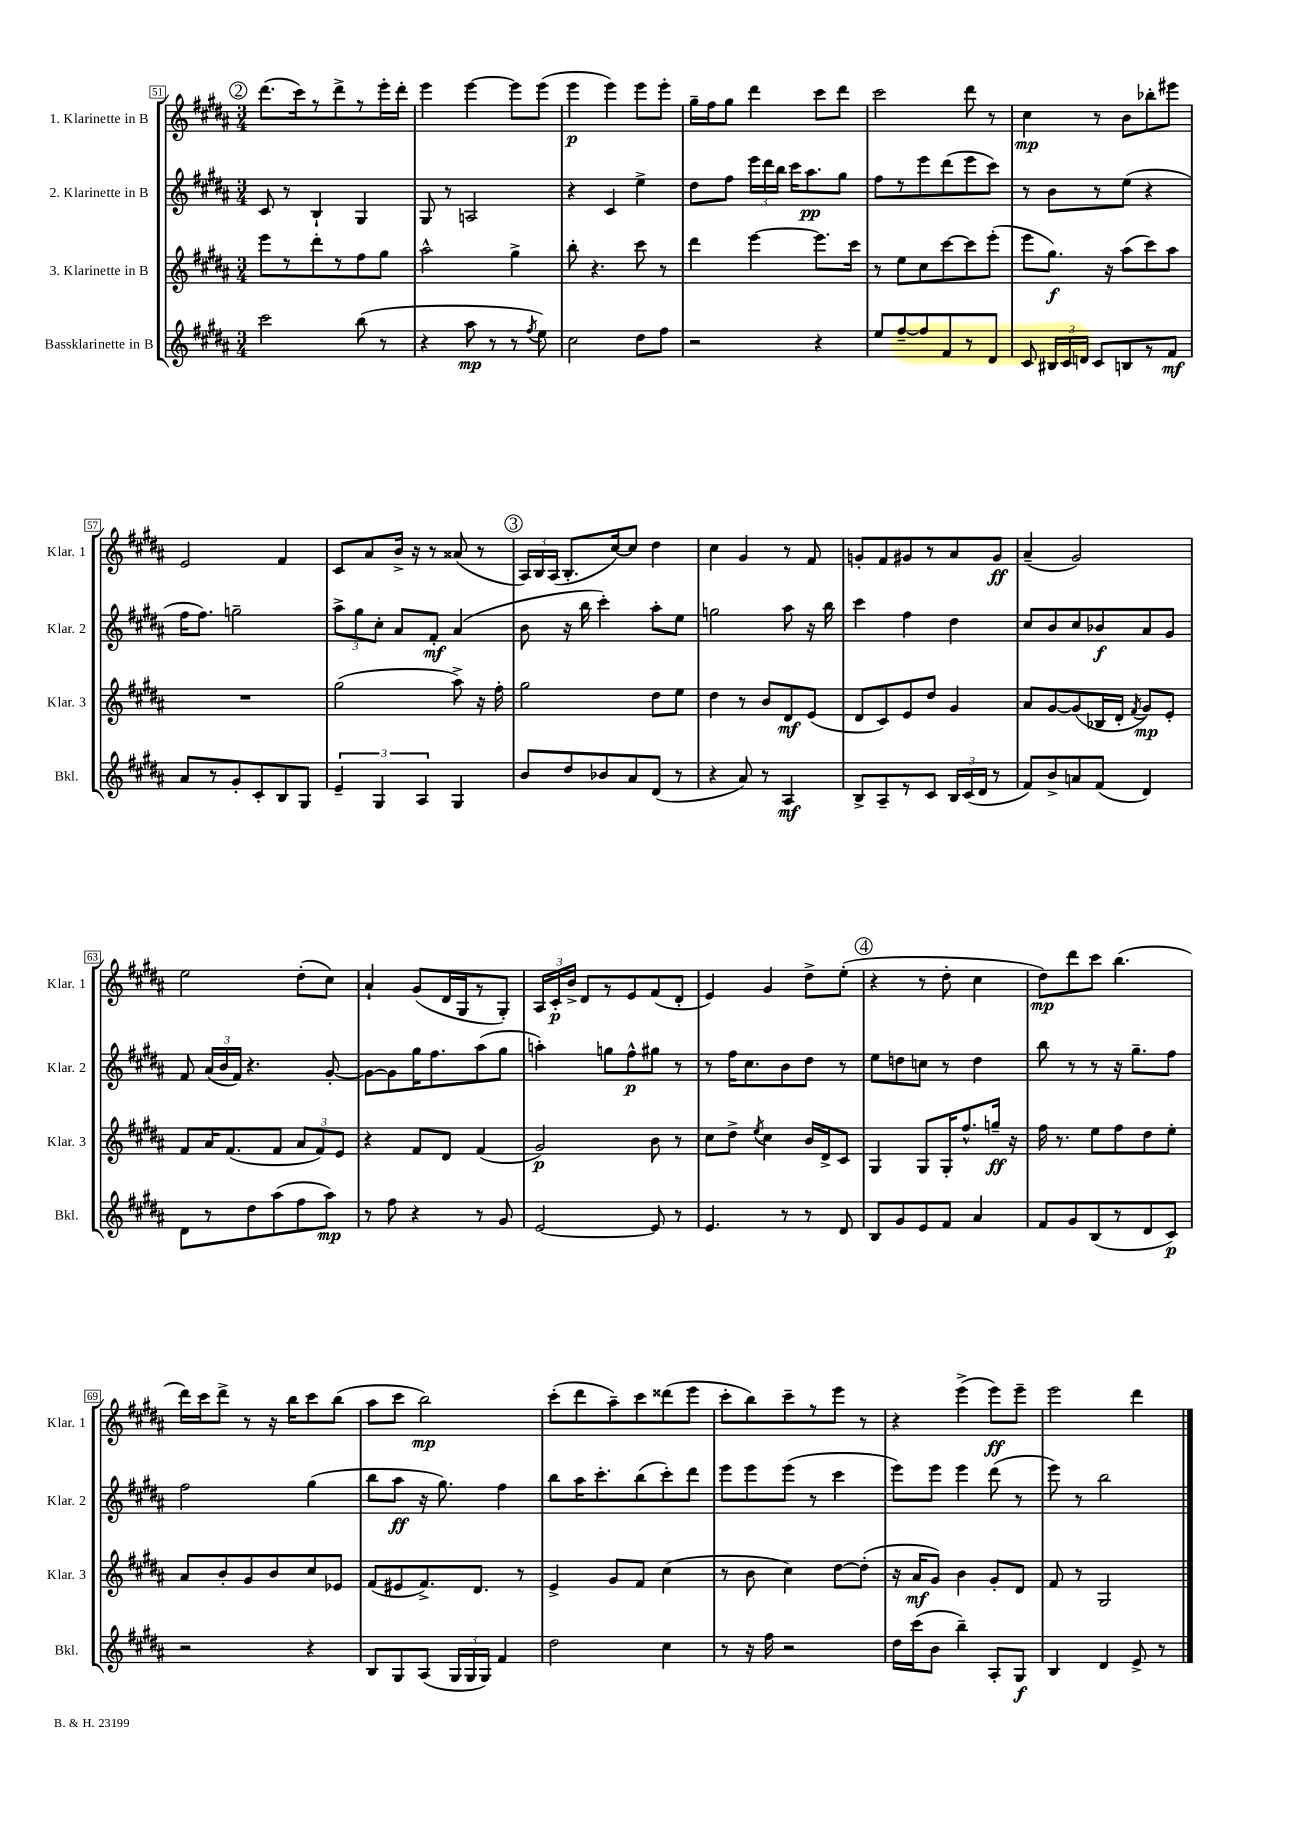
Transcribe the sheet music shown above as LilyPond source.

<<
\new StaffGroup <<
\new Staff = "s0" \with { instrumentName = "1. Klarinette in B" shortInstrumentName = "Klar. 1" } {
    \clef treble \key b \major \numericTimeSignature \time 3/4
    \autoBeamOff \mark \markup { \circle "2" } dis'''8.[( cis'''16) r8 dis'''8-> r8 e'''16-. dis'''16]-. |
    e'''4 e'''4~ e'''8[ e'''8]( |
    e'''4\p e'''4) e'''8[ e'''8]-. |
    gis''16[-- fis''16 gis''8] dis'''4 cis'''8[ dis'''8] |
    cis'''2 dis'''8 r8 |
    cis''4\mp r8 b'8[ bes''8-. eis'''8] |
    e'2 fis'4 |
    cis'8[ ais'8 b'16]-> r16 r8 aisis'8( r8 |
    \mark \markup { \circle "3" } \tuplet 3/2 { ais16[) b16 ais16]( } b8.[-. cis''16~) cis''8] dis''4 |
    cis''4 gis'4 r8 fis'8 |
    g'8[-. fis'8 gis'8 r8 ais'8 gis'8]\ff |
    ais'4--( gis'2) |
    e''2 dis''8[-.( cis''8]) |
    ais'4-! gis'8[( dis'16 gis16 r8 gis8]-.) |
    \tuplet 3/2 { ais16[ cis'16-.\p b'16]-> } dis'8[ r8 e'8 fis'8( dis'8]-. |
    e'4) gis'4 dis''8[-> e''8]-.( |
    \mark \markup { \circle "4" } r4 r8 dis''8-. cis''4 |
    dis''8[\mp) dis'''8 cis'''8] b''4.( |
    dis'''16[) cis'''16 dis'''8]-> r8 r16 b''16[ cis'''8 b''8]( |
    ais''8[ cis'''8] b''2\mp) |
    cis'''8[-.( dis'''8 ais''8--) cis'''8 disis'''8( e'''8] |
    cis'''8[-. b''8) cis'''8-- r8 e'''8] r8 |
    r4 e'''4->( e'''8[\ff) e'''8]-- |
    e'''2 dis'''4 \bar "|." |
}
\new Staff = "s1" \with { instrumentName = "2. Klarinette in B" shortInstrumentName = "Klar. 2" } {
    \clef treble \key b \major \numericTimeSignature \time 3/4
    \autoBeamOff \mark \markup { \circle "2" } cis'8 r8 b4-! gis4 |
    gis8 r8 a2 |
    r4 cis'4 e''4-> |
    dis''8[ fis''8] \tuplet 3/2 { e'''16[ dis'''16 b''16] } cis'''16[ ais''8.\pp gis''8] |
    fis''8[ r8 e'''8 dis'''8( e'''8 cis'''8]) |
    r8 b'8[ r8 e''8]( r4 |
    fis''16[ fis''8.]) g''2-- |
    \tuplet 3/2 { ais''8[-> gis''8 cis''8]-. } ais'8[ fis'8]-.\mf ais'4( |
    \mark \markup { \circle "3" } b'8 r16 b''16 cis'''4-.) ais''8[-. e''8] |
    g''2 ais''8 r16 b''16 |
    cis'''4 fis''4 dis''4 |
    cis''8[ b'8 cis''8 bes'8\f ais'8 gis'8] |
    fis'8 \tuplet 3/2 { ais'16[( b'16 fis'16]) } r4. gis'8~-. |
    gis'8[~ gis'8 gis''16 fis''8. ais''8( gis''8] |
    a''4-.) g''8[ fis''8-^\p gis''8] r8 |
    r8 fis''16[ cis''8. b'8 dis''8] r8 |
    \mark \markup { \circle "4" } e''8[ d''8 c''8] r8 d''4 |
    b''8 r8 r8 r16 gis''8.[-- fis''8] |
    fis''2 gis''4( |
    b''8[ ais''8]\ff r16 gis''8.) fis''4 |
    b''8[ ais''16 cis'''8.-. b''8( cis'''8-.) dis'''8] |
    e'''8[ e'''8 e'''8]( r8 cis'''4 |
    e'''8[) e'''8] e'''4 dis'''8( r8 |
    e'''8) r8 b''2 \bar "|." |
}
\new Staff = "s2" \with { instrumentName = "3. Klarinette in B" shortInstrumentName = "Klar. 3" } {
    \clef treble \key b \major \numericTimeSignature \time 3/4
    \autoBeamOff \mark \markup { \circle "2" } e'''8[ r8 dis'''8-. r8 fis''8 gis''8] |
    ais''2-^ gis''4-> |
    b''8-. r4. cis'''8 r8 |
    dis'''4 e'''4~ e'''8.[ cis'''16] |
    r8 e''8[ cis''8 cis'''8~ cis'''8 e'''8]-.( |
    e'''8[ gis''8.]\f) r16 ais''8[( cis'''8) ais''8] |
    R2. |
    gis''2( ais''8->) r16 fis''16-. |
    \mark \markup { \circle "3" } gis''2 dis''8[ e''8] |
    dis''4 r8 b'8[ dis'8\mf e'8]( |
    dis'8[ cis'8) e'8 dis''8] gis'4 |
    ais'8[ gis'8~ gis'8( bes16 dis'16]-. \acciaccatura { fis'8 } gis'8[\mp) e'8]-. |
    fis'8[ ais'16 fis'8.( fis'8] \tuplet 3/2 { ais'8[ fis'8) e'8] } |
    r4 fis'8[ dis'8] fis'4( |
    gis'2\p) b'8 r8 |
    cis''8[ dis''8]-> \acciaccatura { e''8 } cis''4 b'16[ dis'16-> cis'8] |
    \mark \markup { \circle "4" } gis4 gis8[ gis16-. fis''8.-^ g''16]--\ff r16 |
    fis''16 r8. e''8[ fis''8 dis''8 e''8]-. |
    ais'8[ b'8-. gis'8 b'8 cis''8 ees'8] |
    fis'8[( eis'8 fis'8.->) dis'8.] r8 |
    e'4-> gis'8[ fis'8] cis''4( |
    r8 b'8 cis''4) dis''8[~ dis''8]-.( |
    r16 ais'16[\mf gis'8]) b'4 gis'8[-. dis'8] |
    fis'8 r8 gis2 \bar "|." |
}
\new Staff = "s3" \with { instrumentName = "Bassklarinette in B" shortInstrumentName = "Bkl." } {
    \clef treble \key b \major \numericTimeSignature \time 3/4
    \autoBeamOff \mark \markup { \circle "2" } cis'''2 b''8( r8 |
    r4 ais''8\mp r8 r8 \acciaccatura { fis''8 } e''8) |
    cis''2 dis''8[ fis''8] |
    r2 r4 |
    e''8[ fis''8~-- fis''8 fis'8 r8 dis'8] |
    cis'8 \tuplet 3/2 { bis16[ cis'16 d'16] } cis'8[ b8 r8 fis'8]\mf |
    ais'8[ r8 gis'8-. cis'8-. b8 gis8] |
    \tuplet 3/2 { e'4-- gis4 ais4 } gis4 |
    \mark \markup { \circle "3" } b'8[ dis''8 bes'8 ais'8 dis'8]( r8 |
    r4 ais'8) r8 ais4\mf |
    b8[-> ais8-- r8 cis'8] \tuplet 3/2 { b16[ cis'16( dis'16] } r8 |
    fis'8[) b'8-> a'8 fis'8]( dis'4) |
    dis'8[ r8 dis''8 ais''8( fis''8 ais''8]\mp) |
    r8 fis''8 r4 r8 gis'8 |
    e'2~ e'8 r8 |
    e'4. r8 r8 dis'8 |
    \mark \markup { \circle "4" } b8[ gis'8 e'8 fis'8] ais'4 |
    fis'8[ gis'8 b8( r8 dis'8 cis'8]\p) |
    r2 r4 |
    b8[ gis8 ais8]( \tuplet 3/2 { gis16[ gis16 gis16]) } fis'4 |
    dis''2 cis''4 |
    r8 r16 fis''16 r2 |
    dis''16[ cis'''16( b'8] b''4--) ais8[-. gis8]\f |
    b4 dis'4 e'8-> r8 \bar "|." |
}
>>
>>
\layout { \context { \Score currentBarNumber = #51 \override BarNumber.stencil = #(make-stencil-boxer 0.1 0.3 ly:text-interface::print) } }
